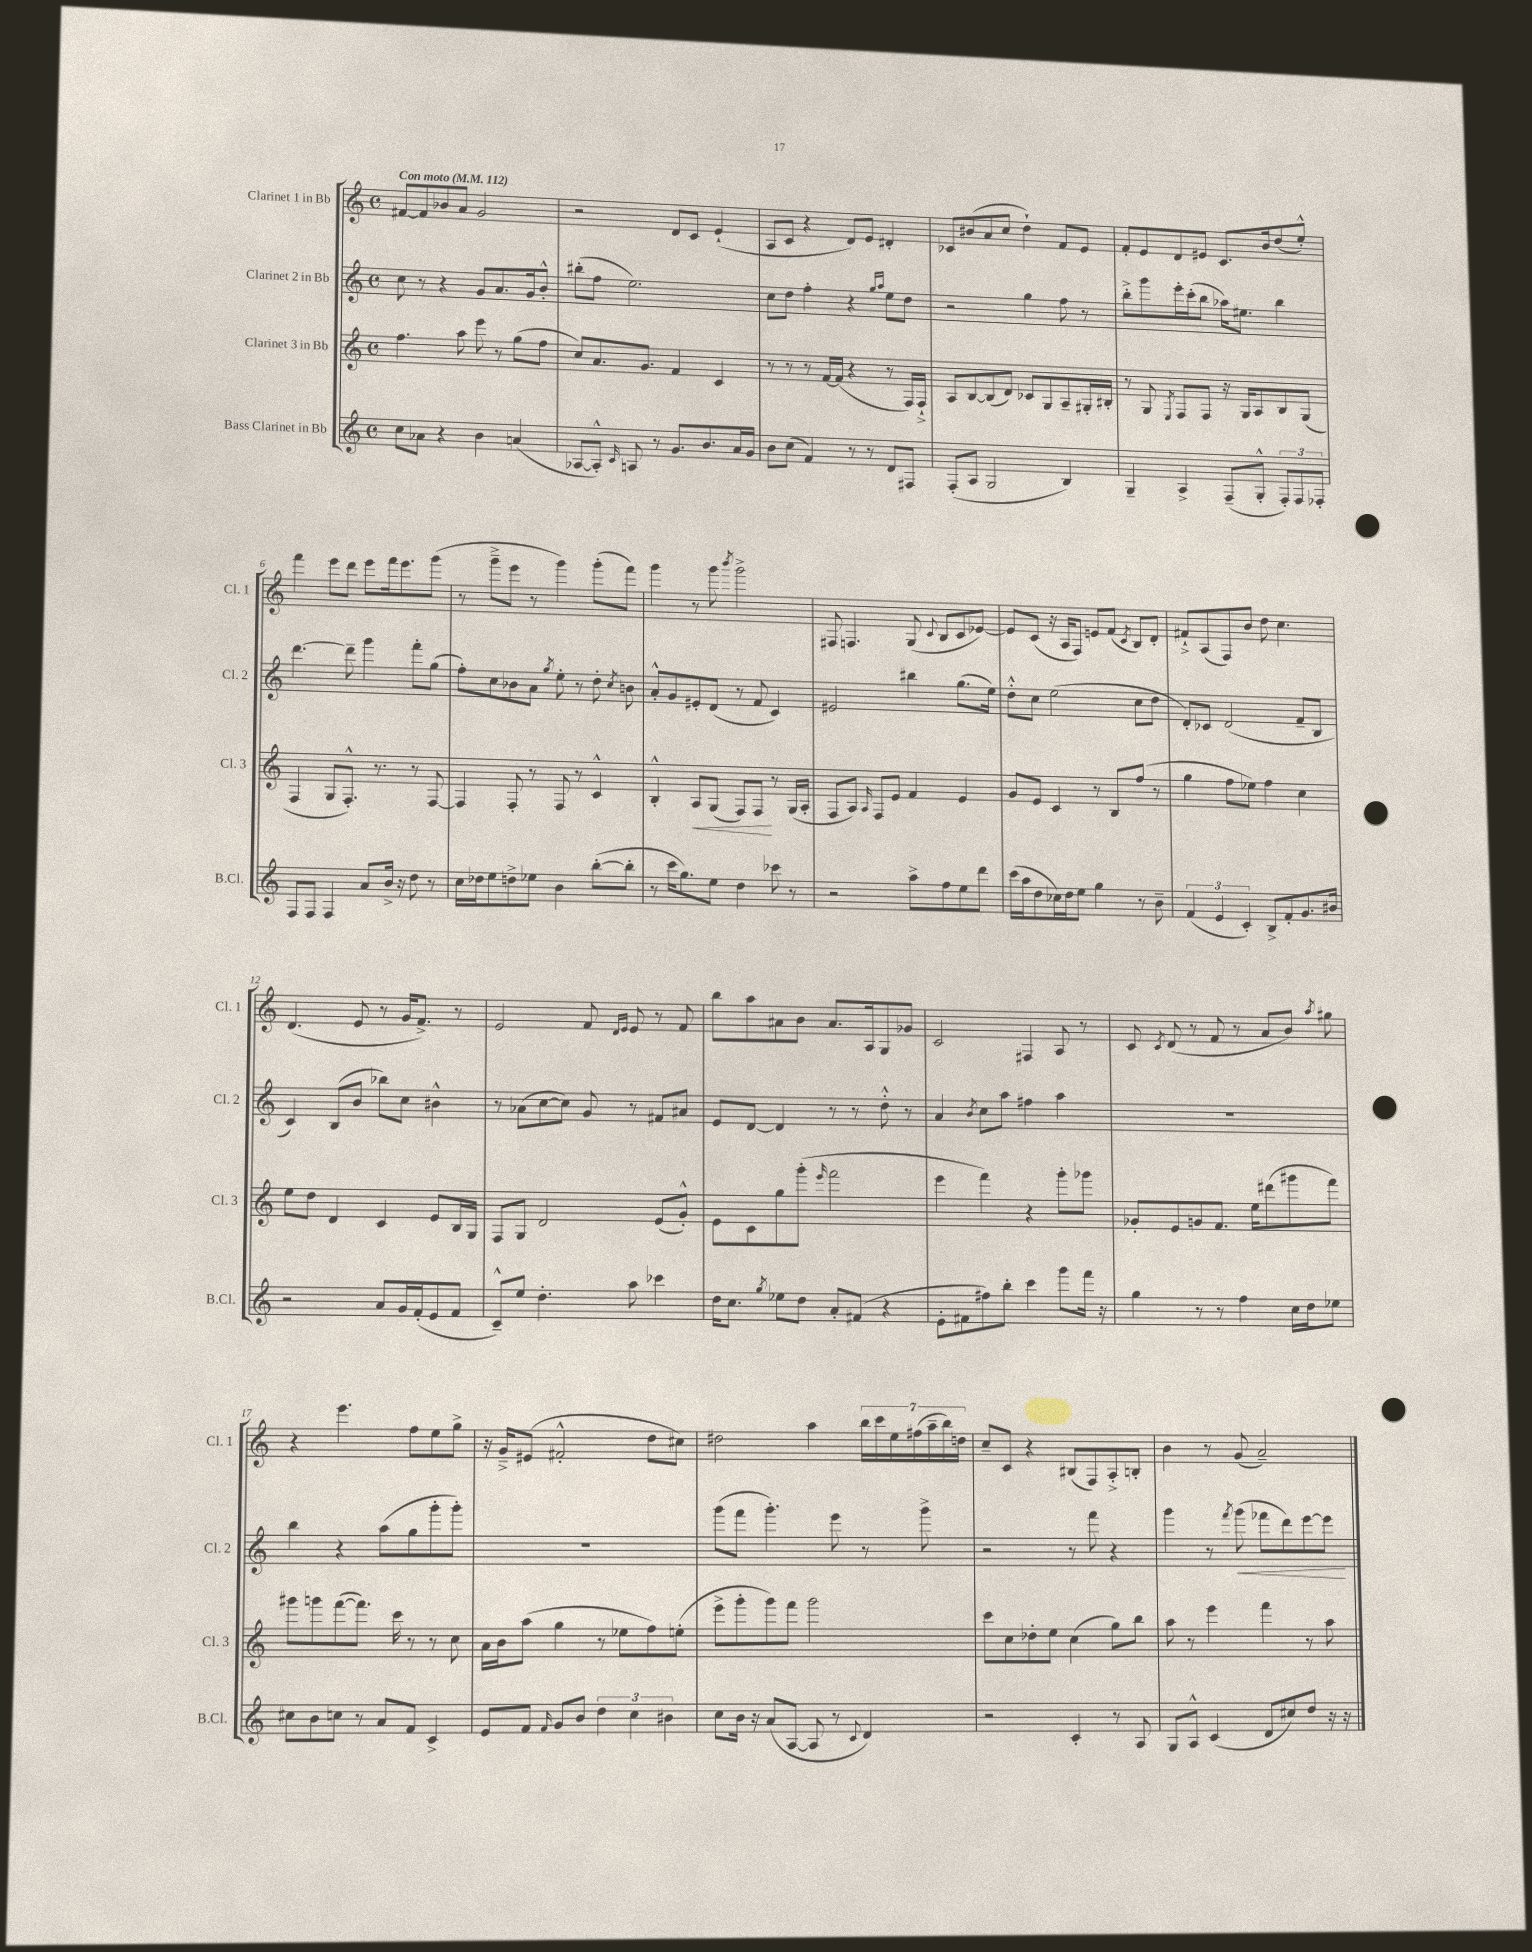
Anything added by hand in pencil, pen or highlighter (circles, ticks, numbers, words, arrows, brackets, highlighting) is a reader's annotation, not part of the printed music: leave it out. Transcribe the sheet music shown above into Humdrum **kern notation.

**kern	**kern	**kern	**kern
*staff4	*staff3	*staff2	*staff1
*clefG2	*clefG2	*clefG2	*clefG2
*k[]	*k[]	*k[]	*k[]
*M4/4	*M4/4	*M4/4	*M4/4
*met(c)	*met(c)	*met(c)	*met(c)
*MM112	*MM112	*MM112	*MM112
8cc	4.ff	8cc	[8f#
8a-	.	8r	8f#]
4r	.	4r	8b-
.	8aa	.	8a
4b	8eee	8g	2g
.	8r	8.a	.
(4a	(8gg	.	.
.	.	16g	.
.	8ff	8b'^^	.
=	=	=	=
[8A-	8cc)	(8bb#'	2r
8A-'^^])	8.a	8ff	.
16qqc	.	.	.
8A	.	2.ee)	.
.	8.g	.	.
8r	.	.	.
8.g	4f	.	8d
.	.	.	8c
8.b	.	.	.
.	4c	.	(4e`
16a	.	.	.
16g	.	.	.
=	=	=	=
8b	8r	8cc	8A
(8cc	8r	8dd	8c
4f)	8r	4ff'	4r
.	[16f	.	.
.	(16f]	.	.
8r	4r	4r	8d)
8r	.	.	8e
.	.	16qqgg	.
.	.	16qqaa	.
8d	8r	8ee	4d#'
8F#	16F)	8dd	.
.	16F`^	.	.
=	=	=	=
(8F'	8A	2r	8c-
8A	[8B	.	(8b#
2G	(8B]	.	8a
.	8d)	.	8cc
.	8c-	4gg	4dd`)
.	8G	.	.
4B)	8A~	8ff	8f
.	16G#'	8r	8e
.	16B#'	.	.
=	=	=	=
4G~	8r	8bb'^	8f'
.	8G	8ggg	8e
.	8qE	.	.
4A^	8F	16eee'	8d
.	.	(16ccc'	.
.	8F	8bb	8e#
(8F~	16r	16aa-)	8.c
.	16G	8.ee#	.
8G'^^	8A	.	.
.	.	.	16b
12F')	8B	4bb	(8dd
12F	.	.	.
.	(8G	.	8ee'^^)
12F-'	.	.	.
=	=	=	=
8F	4F	[4.ddd	4fff
8F	.	.	.
4F	8G	.	8eee
.	8.F'^^)	8ddd~]	8ddd
8a	.	4ggg	8eee
.	8.r	.	.
16b^	.	.	16fff
16r	.	.	8.eee
8dd	8r	8fff'	.
8r	[8F	(8gg	(8ggg
=	=	=	=
16cc	4F]	8ff')	8r
16dd-	.	.	.
8ee	.	8cc	8ggg~^
8dd^	8F'	8b-	8eee
8ee-	8r	8a	8r
.	.	8qgg	.
4b	8F	8ee'	4ggg)
.	8r	8r	.
([8bb'	4c^^	8dd'	(8ggg'
.	.	8qcc	.
8bb']	.	8b	8fff)
=	=	=	=
8r	4B'^^	8a'^^	4ggg
16ccc	.	8g	.
8.gg)	.	.	.
.	8A	8e#'	8r
8ee	(8G	(8d	8ggg
.	.	.	8qbbb
4dd	8F)	8r	2ggg^
.	8F	8f	.
8ccc-	8r	4c)	.
8r	(16G	.	.
.	16A'	.	.
=	=	=	=
2r	8F	2e#	8F#
.	8A)	.	4.F
.	16qqA	.	.
.	8F	.	.
.	8e	.	.
8aa^	4f	4bb#	(8G
.	.	.	8qqc
8ff	.	.	8B
8ee	4e	(8.gg	8c
8ddd	.	.	[8e-)
.	.	16ee)	.
=	=	=	=
(16ccc	8g	8dd'^^	8e-]
16aa	.	.	.
8dd	8e	8cc	(8c
16cc-)	4c	(2ee	16r
16dd	.	.	16A
8ee	.	.	8F)
4gg	8r	.	8e
.	8B	.	(8f
.	.	.	8qc
8r	(8ff	8cc	8B)
8b~	8r	8dd	8d'
=	=	=	=
(6f	4gg	8d')	8f#`^
.	.	8c-	(8A
6e	.	.	.
.	8ff	(2d	8F)
6c')	.	.	.
.	8ee-)	.	8b
8B^	4ff	.	8dd
8f'	.	.	4.cc
8.g	4cc	8f~	.
.	.	8B	.
16b#	.	.	.
=	=	=	=
2r	8ee	4c)	(4.d
.	8dd	.	.
.	4d	(8B	.
.	.	8b	8e
8a	4c	8bb-)	8r
16g	.	8cc	16g
(16f'	.	.	8.f^)
8e	8e	4b#^^	.
8f	16B	.	8r
.	16G	.	.
=	=	=	=
8c~^^)	8F	8r	2e
8ee	8G	(8a-	.
4.dd'	2d	[8cc	.
.	.	8cc])	.
.	.	8g	8f
.	.	.	16qqd
.	.	.	16qqe
8aa	.	8r	8e
4ccc-	(8e	8f#	8r
.	8g'^^)	8a#	8f
=	=	=	=
16dd	8e	8e	8bb
8.cc	.	.	.
.	8c	[8d	8aa
8qgg	.	.	.
8ee-	8gg	4d]	8a#
8dd	(8ggg'	.	8b
.	16qqeee	.	.
8a'	2fff	8r	8.a#
(8f#	.	8r	.
.	.	.	16A
4r	.	8dd'^^	8G
.	.	8r	8g-
=	=	=	=
8e'	4eee	4a	2c
8f#	.	.	.
.	.	8qb	.
8ff#)	4fff)	8cc	.
8bb'	.	8aa	.
4ccc	4r	4ff#	4F#
8ggg	8ggg'	4aa	8A
16fff	8ggg-	.	8r
16r	.	.	.
=	=	=	=
4gg	8g-'	1r	8c
.	.	.	8qc
.	8e	.	(8d
8r	8g	.	8r
8r	8.f	.	8f
4ff	.	.	8r
.	16ee	.	.
.	(8ddd#	.	8a
16cc	8ggg#	.	8b)
16dd	.	.	.
.	.	.	8qaa
8ee-	8fff)	.	8gg#
=	=	=	=
8cc#	8ggg#	4bb	4r
8b	8ggg	.	.
8cc	([8fff	4r	4.eee
8r	8.fff])	.	.
8a	.	(8aa	.
.	16ccc	.	.
8f	8r	8gg	8ff
4c^	8r	8ggg'	8ee
.	8cc	8ggg')	8gg^
=	=	=	=
8e	16a	1r	16r
.	16b	.	16g~^
8f	(8aa	.	(8e#
16qqf	.	.	.
8g	4gg	.	2f#'^^
8b	.	.	.
6dd	8r	.	.
.	8ee-	.	.
6cc	.	.	.
.	8ff)	.	8dd
6b#	.	.	.
.	(8ee'	.	8cc#)
=	=	=	=
8cc	8eee^	(8ggg	2dd#
16b	8ggg'	8fff	.
16r	.	.	.
(8a	8ggg)	4.ggg')	.
[8A	8fff	.	.
8A]	2ggg	.	4aa
8r	.	8eee	.
8qqc	.	.	.
4d)	.	8r	28bb
.	.	.	28ccc
.	.	.	28ee
.	.	.	(28ff#
.	.	8ggg^	.
.	.	.	28aa~
.	.	.	28bb)
.	.	.	28dd
=	=	=	=
2r	8ccc	2r	8cc~
.	8cc	.	8c
.	8dd-'	.	4r
.	8ee	.	.
4c'	(4cc	8r	(8B#
.	.	8fff	8F)
8r	8gg)	4r	8A'^
8A	8bb	.	8B'
=	=	=	=
8G	8aa	4ggg	4b
8A^^	8r	.	.
(4c	4eee	8r	8r
.	.	8qfff	.
.	.	(8ggg	(8g
8d	4fff	8fff-	2a~)
8cc#)	.	8ddd)	.
8dd	8r	[8eee	.
16r	8aa	8eee]	.
16r	.	.	.
==	==	==	==
*-	*-	*-	*-
